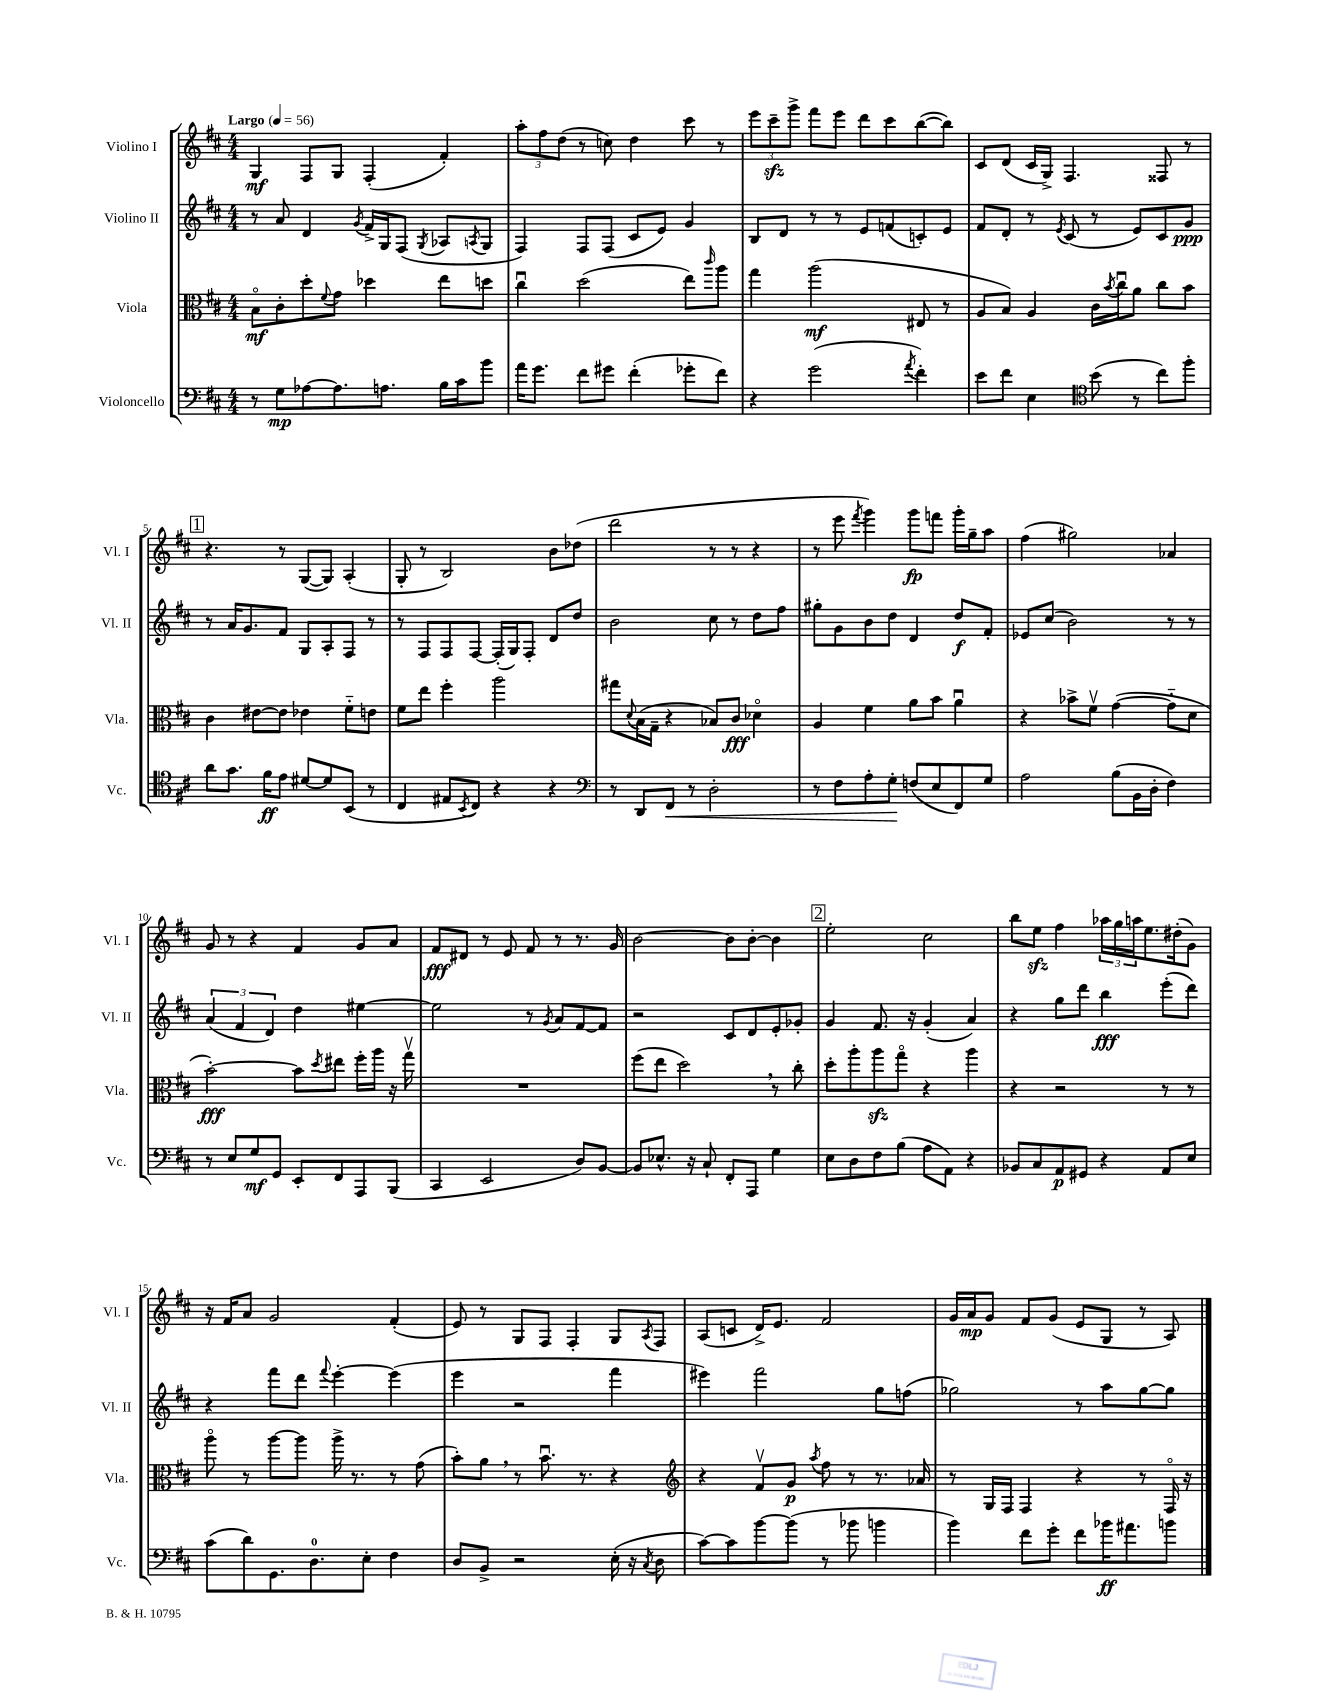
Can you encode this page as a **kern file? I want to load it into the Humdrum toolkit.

**kern	**kern	**kern	**kern
*staff4	*staff3	*staff2	*staff1
*clefF4	*clefC3	*clefG2	*clefG2
*k[f#c#]	*k[f#c#]	*k[f#c#]	*k[f#c#]
*M4/4	*M4/4	*M4/4	*M4/4
*MM56	*MM56	*MM56	*MM56
8r	8Bo\L	8r	4G/
8G\L	8c#'\	8a/	.
[8A-\	8dd'\	4d/	8F#/L
.	8qqf#/	.	.
8.A-\]	8g\J	.	8G/J
.	.	8qg/	.
.	4dd-\	16f#^/LL	(4F#'/
8.A\J	.	16G/J	.
.	.	(8F#/J	.
.	.	8qG/	.
16B\LL	8ee\L	8A-/L	4f#'/)
16c#\J	.	.	.
.	.	8qA/	.
8b\J	8dd\J	8G/J	.
=	=	=	=
16a\LK	4cc#u\	4F#/)	12aa'\L
8.g\J	.	.	.
.	.	.	12ff#\
.	.	.	(12dd\J
8f#\L	(2dd\	8F#/L	8r
8g#\J	.	(8F#/J	8cc\)
(4f#'\	.	8c#/L	4dd\
.	.	8e/J)	.
8g-'\L	8ee\L)	4g/	8ccc#\
.	16qqccc#/	.	.
8f#\J)	8aa\J	.	8r
=	=	=	=
4r	4gg\	8B/L	12eee\L
.	.	.	12ccc#~\
.	.	8d/J	.
.	.	.	12ggg^\J
(2g\	(2aa\	8r	8fff#\L
.	.	8r	8eee\J
.	.	8e/L	8ddd\L
.	.	(8f/	8ccc#\
8qa/	.	.	.
4f#'\)	8E#/	8c'/)	([8bb\
.	8r	8e/J	8bb\]J)
=	=	=	=
8e\L	8A/L	8f#/L	8c#/L
8f#\J	8B/J)	8d'/J	(8d/J
4E\	4A/	8r	16c#/LL
.	.	.	16G^/JJ)
.	.	8qe/	.
.	.	(8c#/	4.F#/
*clefC4	*	*	*
(8b\	16c#\LL	8r	.
.	8qb/	.	.
.	16cc#u\J	.	.
8r	8a\J	8e/L)	.
8cc#\L)	8cc#\L	8c#/	8F##/
8ff#'\J	8b\J	8g/J	8r
=	=	=	=
8a\L	4c#\	8r	4.r
8.g\J	.	16a/LK	.
.	.	8.g/	.
.	[8e#\L	.	.
16f#\LK	.	.	.
8e\J	8e#\]J	8f#/J	8r
[8d#/L	4e-\	8G/L	([8G/L
8d#/]	.	8A'/	8G/]J)
(8BB/J	8f#'~\L	8F#/J	(4A'/
8r	8e\J	8r	.
=	=	=	=
4C#/	8f#\L	8r	8G'/
.	8ee\J	8F#/L	8r
8E#/L	4ff#'\	8F#/	2B/)
8qBB/	.	.	.
8C#/J)	.	[8F#/J	.
4r	2aa\	(16F#'/]LL	.
.	.	16G/J)	.
.	.	8F#'/J	.
4r	.	8d/L	8b\L
.	.	8dd/J	(8dd-\J
=	=	=	=
*clefF4	*	*	*
8r	8gg#\L	2b\	2ddd\
.	8qqd/	.	.
8DD/L	(16B\L	.	.
.	16G~\JJ	.	.
8FF#/J	4r	.	.
8r	.	.	.
2D'\	8B-/L)	8cc#\	8r
.	8c#/J	8r	8r
.	4d-o\	8dd\L	4r
.	.	8ff#\J	.
=	=	=	=
8r	4A/	8gg#'\L	8r
8F#\L	.	8g\	8eee\
.	.	.	8qfff#/
8A'\	4f#\	8b\	4ggg\)
8G'\J	.	8dd\J	.
(8F/L	8a\L	4d/	8ggg\L
8E/	8b\J	.	8fff\J
8FF#/)	4au\	8dd/L	16ggg'\LL
.	.	.	16gg~\J
8G/J	.	8f#'/J	8aa\J
=	=	=	=
2A\	4r	8e-/L	(4ff#\
.	.	(8cc#/J	.
.	8b-^\L	2b\)	2gg#\)
.	8f#v\J	.	.
(8B\L	([4g\	.	.
16BB\L	.	.	.
16D'\JJ	.	.	.
4F#\)	8g'~\]L	8r	4a-/
.	8d\J	8r	.
=	=	=	=
8r	[2b'\)	(6a/	8g/
8E/L	.	.	8r
.	.	6f#/	.
8G/	.	.	4r
.	.	6d/)	.
8GG/J	.	.	.
8EE'/L	8b\]L	4dd\	4f#/
.	8qdd/	.	.
8FF#/	8ee#\J	.	.
8AAA/	16ff#'\LL	[4ee#\	8g/L
.	16aa\JJ	.	.
(8BBB/J	16r	.	8a/J
.	16ggv\	.	.
=	=	=	=
4CC#/	1r	2ee#\]	8f#/L
.	.	.	8d#/J
2EE/	.	.	8r
.	.	.	8e/
.	.	8r	8f#/
.	.	8qg/	.
.	.	8a/L	8r
8D/L)	.	[8f#/	8.r
[8BB/J	.	8f#/]J	.
.	.	.	16g/
=	=	=	=
8BB/]L	(8ff#\L	2r	[2b\
8.E-^^/J	8ee\J	.	.
.	2dd\)	.	.
16r	.	.	.
8C#`/	.	.	.
8FF#'/L	.	8c#/L	8b\]L
8AAA/J	.	8d/	[8b'\J
4G\	8r	8e'/	4b\]
.	8cc#'\	8g-'/J	.
=	=	=	=
8E\L	8dd'\L	4g/	2ee'\
8D\	8aa'\	.	.
8F#\	8aa\	8.f#/	.
(8B\J	8ggo\J	.	.
.	.	16r	.
8A\L	4r	(4g'/	2cc#\
8AA\J)	.	.	.
4r	4aa\	4a/)	.
=	=	=	=
8BB-/L	4r	4r	8bb\L
8C#/	.	.	8ee\J
8AA/	2r	8gg\L	4ff#\
8GG#/J	.	8ddd\J	.
4r	.	4bb\	24aa-\LL
.	.	.	24gg\
.	.	.	24aa\J
.	.	.	8.ee\
8AA/L	8r	(8eee'\L	.
.	.	.	(16dd#'\k
8E/J	8r	8ddd\J)	8g\J)
=	=	=	=
(8c#\L	8aao\	4r	16r
.	.	.	16f#/LK
8d\)	8r	.	8a/J
8.GG\	[8aa\L	8fff#\L	2g/
.	8aa\]J	8ddd\J	.
8.D\	.	.	.
.	.	8qqfff#/	.
.	16aa^\	[4eee'\	.
.	8.r	.	.
8E'\J	.	.	.
4F#\	8r	(4eee\]	(4f#'/
.	(8g\	.	.
=	=	=	=
8D/L	8b'\L)	4eee\	8e/)
8BB^/J	8a\J	.	8r
2r	8r	2r	8G/L
.	8.bu\	.	8F#/J
.	.	.	4F#'/
.	8.r	.	.
(16E'\	4r	4fff#\	8G/L
16r	.	.	.
8qC#/	.	.	8qA/
8D\	.	.	8F#/J
=	=	=	=
*	*clefG2	*	*
[8c#\L)	4r	4eee#\)	(8A/L
8c#\]	.	.	8c/J
[8b\	8f#v/L	2fff#\	16d^/LK)
.	.	.	8.e/J
(8b\]J	8g/J	.	.
.	8qaa/	.	.
8r	8ff#\	.	2f#/
8b-\	8r	.	.
4b\	8.r	8gg\L	.
.	.	(8ff\J	.
.	16a-/	.	.
=	=	=	=
4b\)	8r	2gg-\)	16g/LL
.	.	.	16a/J
.	16G/LL	.	8g/J
.	16F#/JJ	.	.
8f#\L	4F#/	.	8f#/L
8g'\J	.	.	(8g/J
8f#\L	4r	8r	8e/L
16b-\K	.	8aa\L	8G/J
8.a#\	.	.	.
.	8r	[8gg-\	8r
8b\J	16F#o/	8gg-\]J	8A/)
.	16r	.	.
==	==	==	==
*-	*-	*-	*-
